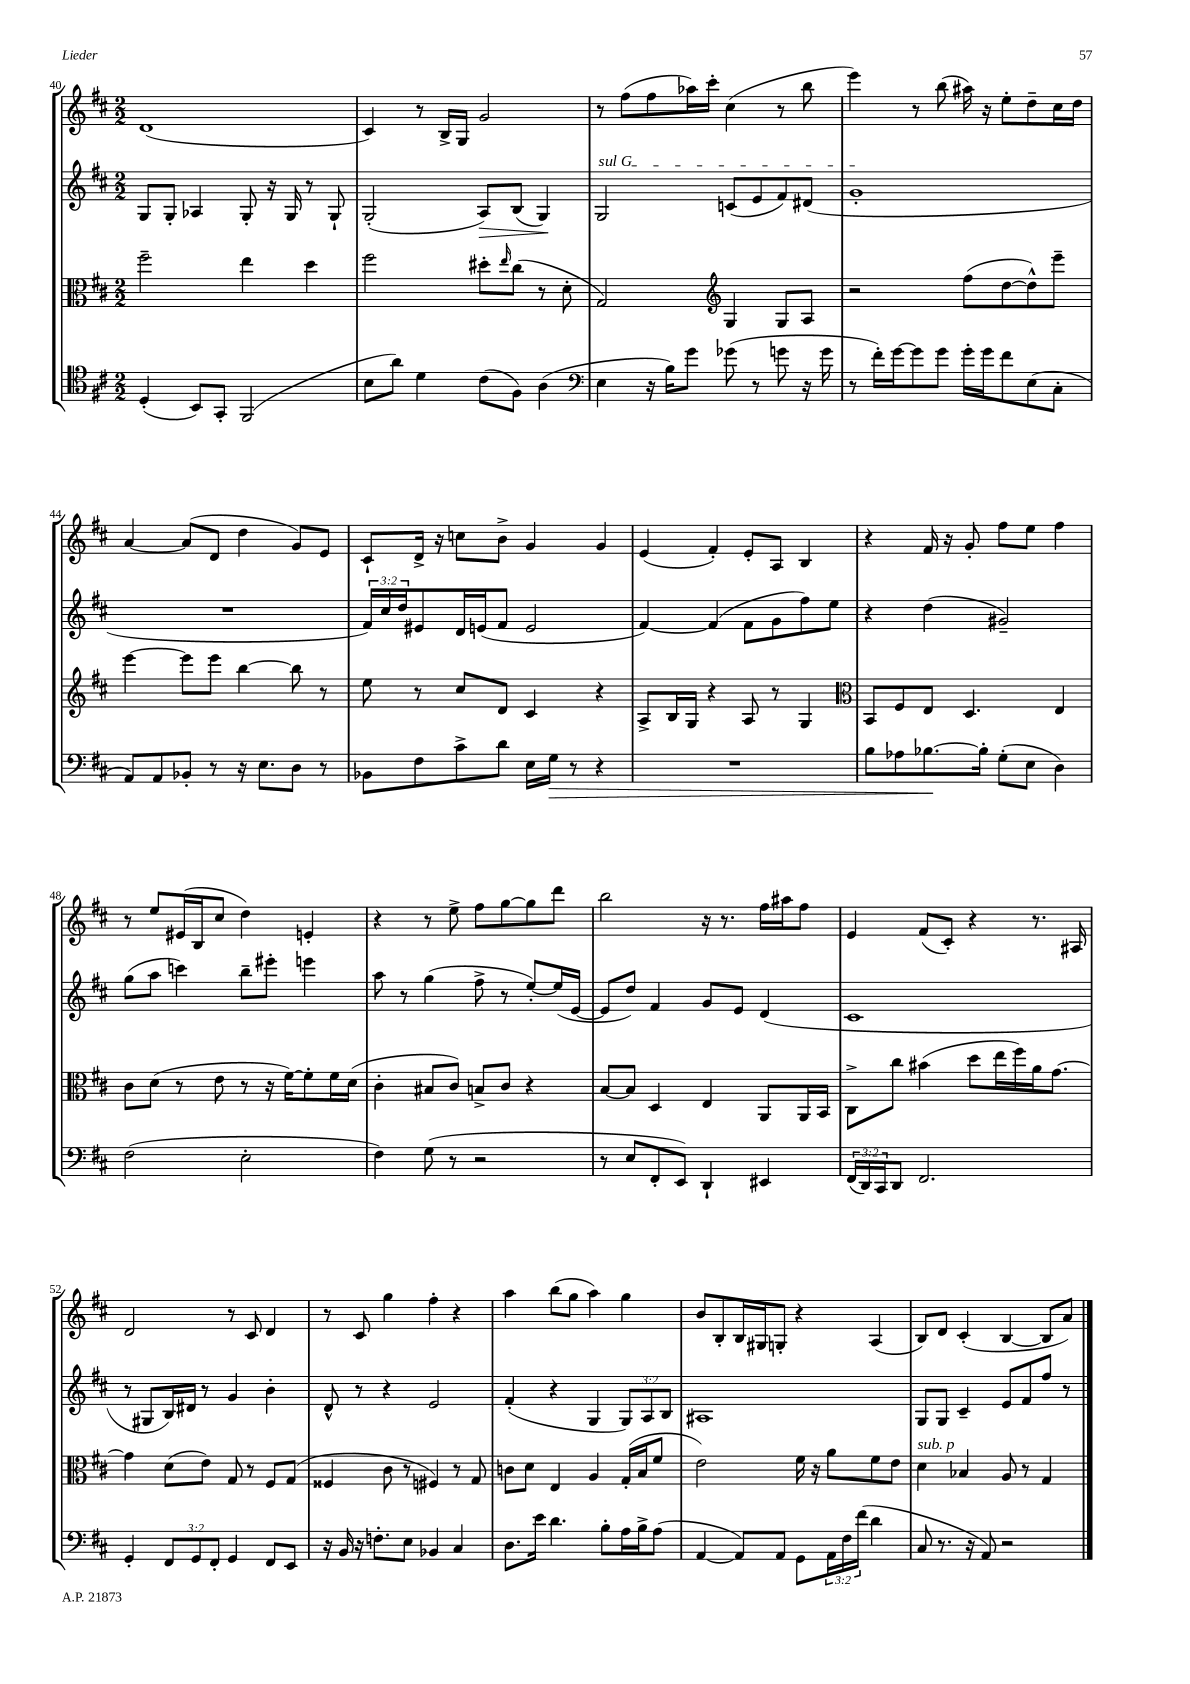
<<
\new StaffGroup <<
\new Staff = "s0" {
    \clef treble \key d \major \numericTimeSignature \time 2/2
    d'1( |
    cis'4) r8 b16-> g16 g'2 |
    r8 fis''8( fis''8 aes''16) cis'''16-. cis''4( r8 b''8 |
    e'''4) r8 b''8( ais''16) r16 e''8-. d''8-- cis''16 d''16 |
    a'4~ a'8( d'8 d''4 g'8) e'8 |
    cis'8-! d'16-> r16 c''8 b'8-> g'4 g'4 |
    e'4( fis'4-.) e'8-. a8 b4 |
    r4 fis'16 r16 g'8-. fis''8 e''8 fis''4 |
    r8 e''8 eis'16( b16 cis''8 d''4) e'4-. |
    r4 r8 e''8-> fis''8 g''8~ g''8 d'''8 |
    b''2 r16 r8. fis''16 ais''16 fis''8 |
    e'4 fis'8( cis'8-.) r4 r8. ais16 |
    d'2 r8 cis'8 d'4 |
    r8 cis'8 g''4 fis''4-. r4 |
    a''4 b''8( g''8 a''4) g''4 |
    b'8 b8-. b16 gis16 g8-. r4 a4( |
    b8) d'8 cis'4-.( b4~ b8 a'8) \bar "|." |
}
\new Staff = "s1" {
    \clef treble \key d \major \numericTimeSignature \time 2/2 \override Staff.TupletNumber.text = #tuplet-number::calc-fraction-text
    g8 g8-. aes4 g8-. r16 g16 r8 g8-! |
    g2-.( a8\>) b8( g4\!) |
    \once \override TextSpanner.bound-details.left.text = \markup { \italic "sul G" } g2\startTextSpan c'8( e'8 fis'8) dis'8( |
    g'1-.\stopTextSpan |
    R1 |
    \tuplet 3/2 { fis'16) cis''16 d''16 } eis'8 d'16 e'16( fis'8 e'2 |
    fis'4~) fis'4( fis'8 g'8 fis''8) e''8 |
    r4 d''4( gis'2--) |
    g''8( a''8 c'''4) b''8-- eis'''8-. e'''4 |
    a''8 r8 g''4( fis''8-> r8 e''8~-.) e''16( e'16~ |
    e'8 d''8) fis'4 g'8 e'8 d'4( |
    cis'1 |
    r8 gis8 b16) dis'16 r8 g'4 b'4-. |
    d'8-^ r8 r4 e'2 |
    fis'4-.( r4 g4 \tuplet 3/2 { g8) a8 b8 } |
    ais1 |
    g8 g8 cis'4-- e'8 fis'8 fis''8 r8 \bar "|." |
}
\new Staff = "s2" {
    \clef alto \key d \major \numericTimeSignature \time 2/2
    fis''2-- e''4 d''4 |
    fis''2 dis''8-. \grace { e''16 } cis''8( r8 d'8-. |
    g2) \clef treble g4 g8 a8 |
    r2 fis''8( d''8~ d''8-^) e'''8-- |
    e'''4~ e'''8 e'''8 b''4~ b''8 r8 |
    e''8 r8 cis''8 d'8 cis'4 r4 |
    a8-> b16 g16 r4 a8 r8 g4 |
    \clef alto b,8 fis8 e8 d4. e4 |
    cis'8 d'8( r8 e'8 r8 r16 fis'16~) fis'8-. fis'16 d'16( |
    cis'4-. bis8 cis'8) b8-> cis'8 r4 |
    b8~ b8 d4 e4 a,8 a,16 b,16 |
    cis8-> cis''8 bis'4( d''8 e''16 fis''16) a'16 g'8.~ |
    g'4 d'8( e'8) g8 r8 fis8 g8( |
    fisis4 cis'8 r8 fis4) r8 g8 |
    c'8 d'8 e4 a4 g16-.( b16 fis'8 |
    e'2) fis'16 r16 a'8 fis'8 e'8 |
    d'4^\markup { \italic "sub. p" } bes4 a8 r8 g4 \bar "|." |
}
\new Staff = "s3" {
    \clef tenor \key d \major \numericTimeSignature \time 2/2 \override Staff.TupletNumber.text = #tuplet-number::calc-fraction-text
    d4-.( b,8) g,8-. fis,2( |
    b8 a'8) d'4 cis'8( fis8) a4( |
    \clef bass e4 r16 b16) g'8 ges'8( r8 g'8 r16 g'16 |
    r8 fis'16-.) g'16~ g'8 g'8 g'16-. g'16 fis'8 e8( cis8-. |
    a,8) a,8 bes,8-. r8 r16 e8. d8 r8 |
    bes,8 fis8 cis'8-> d'8 e16 g16\> r8 r4 |
    R1 |
    b8 aes8 bes8.~\! bes16-. g8-.( e8 d4) |
    fis2( e2-. |
    fis4) g8( r8 r2 |
    r8 e8 fis,8-. e,8) d,4-! eis,4 |
    \tuplet 3/2 { fis,16( d,16) cis,16 } d,8 fis,2. |
    g,4-. \tuplet 3/2 { fis,8 g,8 fis,8-. } g,4 fis,8 e,8 |
    r16 b,16 r16 f8.-. e8 bes,4 cis4 |
    d8. e'16 d'4. b8-. a16 b16-> a8( |
    a,4~ a,8) a,8 g,8 \tuplet 3/2 { a,16 fis16 fis'16( } d'4 |
    cis8 r8. r16 a,8) r2 \bar "|." |
}
>>
>>
\layout { \context { \Score currentBarNumber = #40 } }
